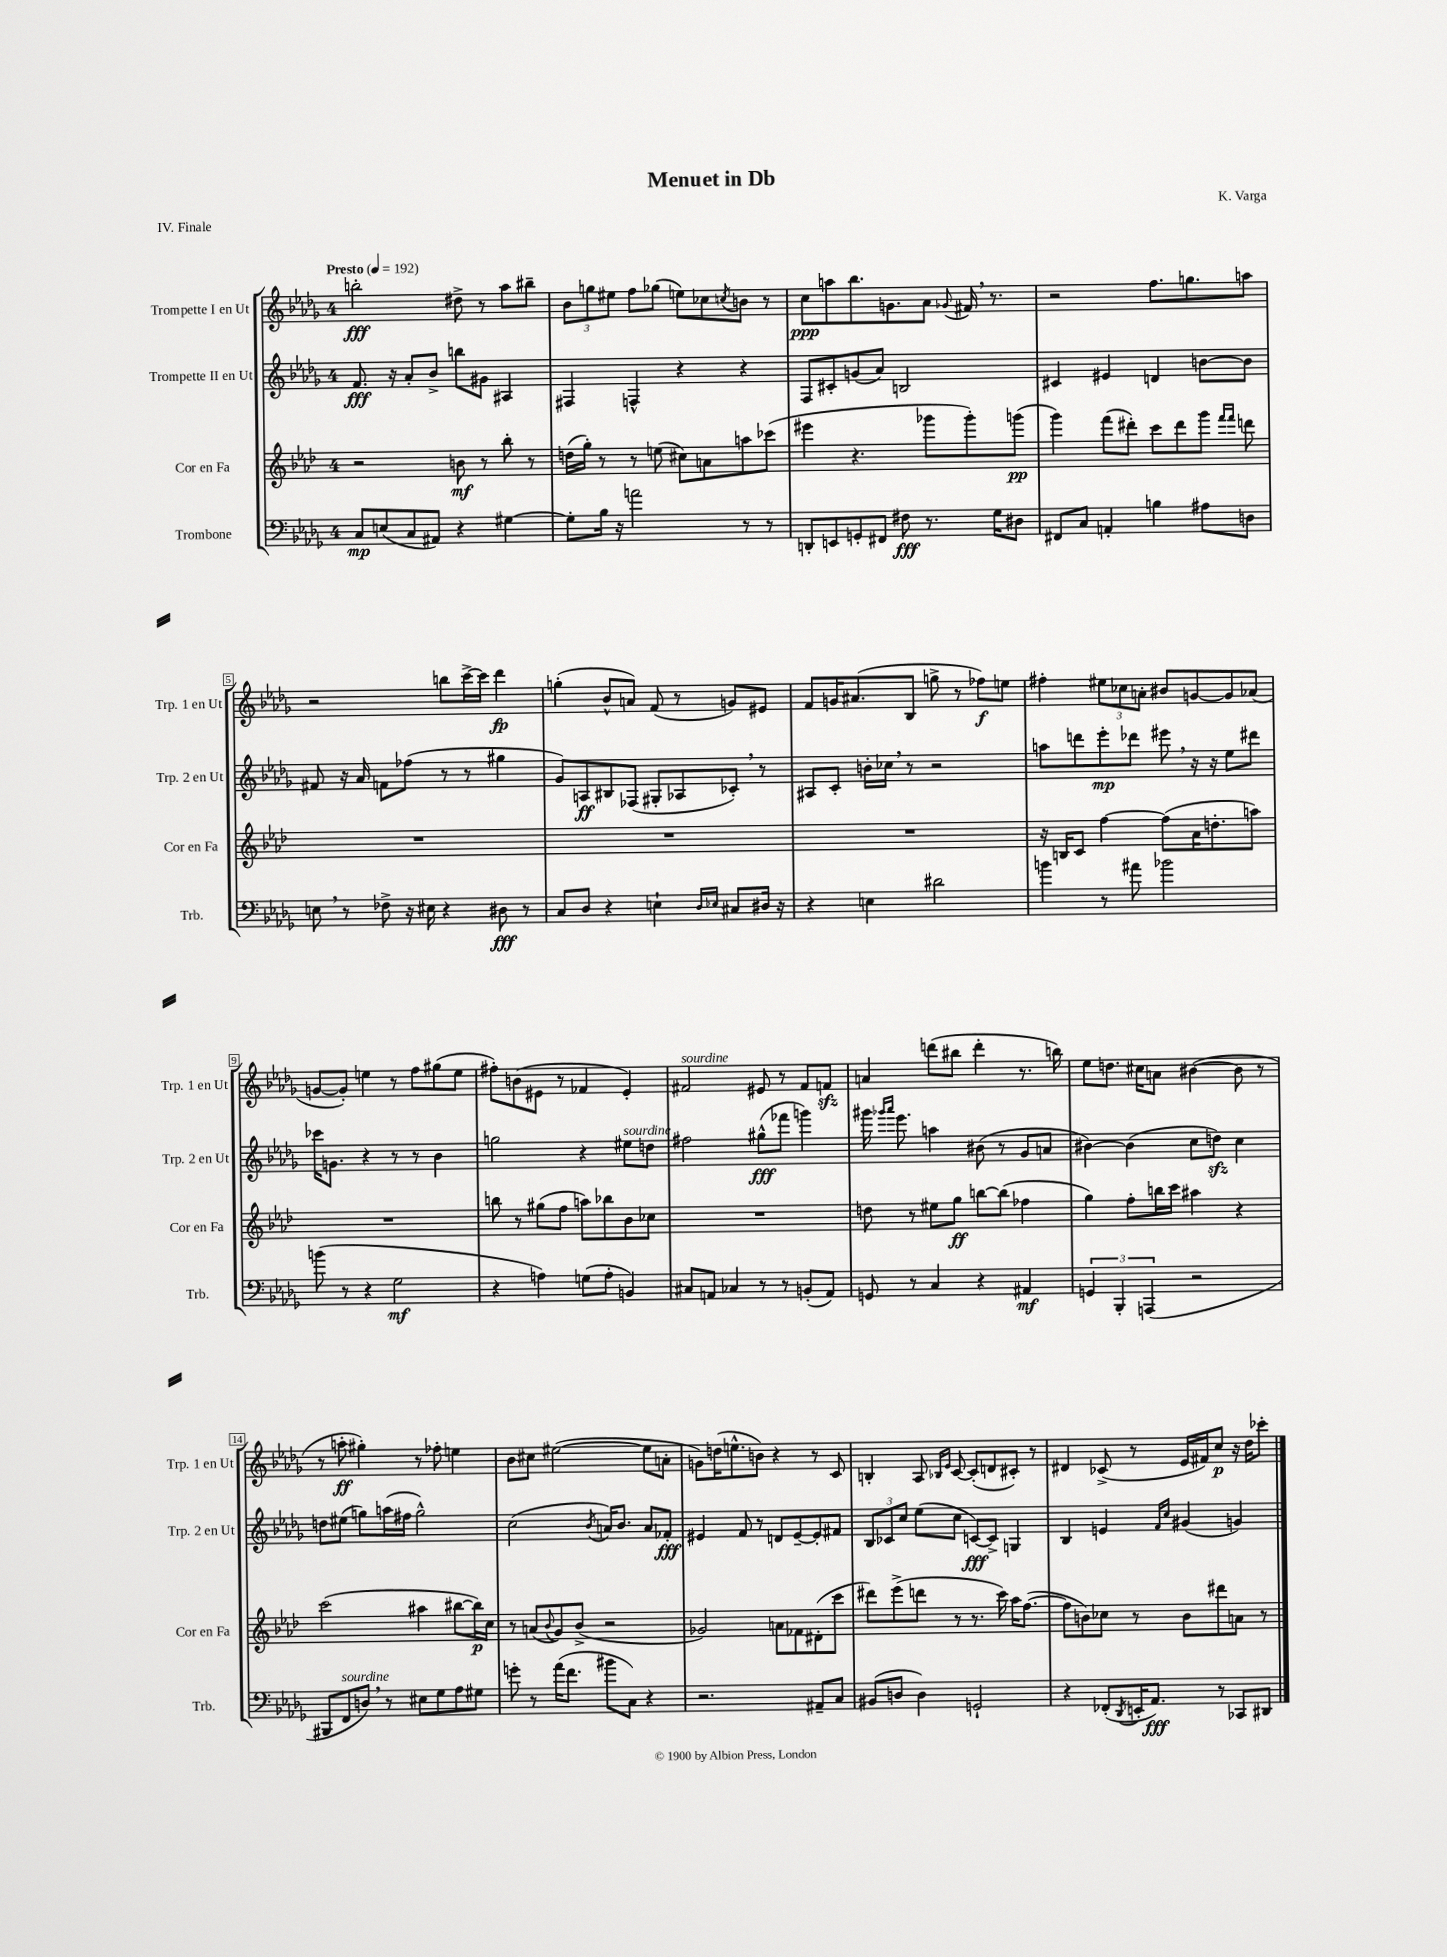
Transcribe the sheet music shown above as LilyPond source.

\header { title = "Menuet in Db" composer = "K. Varga" piece = "IV. Finale" }
<<
\new StaffGroup <<
\new Staff = "s0" \with { instrumentName = "Trompette I en Ut" shortInstrumentName = "Trp. 1 en Ut" } {
    \clef treble \key des \major \once \override Staff.TimeSignature.style = #'single-digit \time 4/4 \tempo "Presto" 4 = 192
    b''2-.\fff dis''8-> r8 aes''8 bis''8-- |
    \tuplet 3/2 { bes'8 g''8 eis''8 } f''8 ges''8( e''8) ces''8 \acciaccatura { c''8 } b'8 r8 |
    c''8\ppp a''8 bes''8. g'8. aes'8 \appoggiatura { ges'8 } fis'16 \breathe r8. |
    r2 f''8. g''8. a''8 |
    r2 b''8 c'''16~-> c'''16 des'''4\fp |
    g''4-.( bes'8-^ a'8) f'8( r8 g'8) eis'8 |
    f'8 g'16 ais'8.( bes8 g''8-> r8 fes''8\f) e''8 |
    fis''4-. \tuplet 3/2 { eis''8 ces''8 a'8-. } bis'8 g'8~ g'8 aes'8( |
    g'8~ g'8-.) e''4 r8 f''8 gis''8( e''8 |
    fis''8-.) b'8( eis'8 r8 fes'4 eis'4-.) |
    fis'2^\markup { \italic "sourdine" } eis'8 r8 fis'8 f'8\sfz |
    a'4 d'''8( bis''8 d'''4-. r8. b''16) |
    ees''8 d''8. cis''16 a'8 bis'4~( bis'8 r8 |
    r8 a''8-.\ff gis''4-.) r8 fes''8-. e''4 |
    bes'8 cis''8 eis''2~( eis''8 a'8-. |
    g'8) d''16( e''8.-^ b'8) r4 r8 c'8 |
    b4-. aes8 \grace { bes16 ees'16 } c'8~ c'8-.( d'8 cis'8-.) r8 |
    dis'4 ces'8->( r8 ees'16 fis'16) c''8\p r16 des''16 ces'''8-. \bar "|." |
}
\new Staff = "s1" \with { instrumentName = "Trompette II en Ut" shortInstrumentName = "Trp. 2 en Ut" } {
    \clef treble \key des \major \once \override Staff.TimeSignature.style = #'single-digit \time 4/4
    f'8.\fff r16 aes'8-. bes'8-> b''8 gis'8 ais4 |
    fis4 f4-^ r4 r4 |
    f8 cis'8-. g'8( aes'8) b2 |
    cis'4 eis'4 d'4 b'8~ b'8 |
    fis'8 r16 aes'16 f'8 fes''8( r8 r8 gis''4 |
    ges'8) a8\ff bis8 fes8( gis8-. aes8 ces'8-.) \breathe r8 |
    ais8 c'8-. b'16-. ces''16 \breathe r8 r2 |
    a''8 d'''8 ees'''8-.\mp des'''8 eis'''8 \breathe r16 r16 ees''8 dis'''8 |
    ces'''16 g'8. r4 r8 r8 bes'4 |
    g''2 r4 eis''8^\markup { \italic "sourdine" } d''8 |
    fis''2 gis''8-^\fff( fes'''8 g'''4) |
    gis'''16 \grace { ges'''16 aes'''16 } ees'''8. a''4 bis'8( r8 ges'8 a'8 |
    bis'4~) bis'4( c''8 d''8\sfz) c''4 |
    d''8 eis''8( g''8) a''16( fis''16 g''2-^) |
    c''2( \acciaccatura { bes'8 } a'16) bes'8. a'8 fes'8-.\fff |
    eis'4 f'8 r8 d'8 eis'8~-- eis'8-. fis'8 |
    \tuplet 3/2 { bes8 ces'8 c''8 } ees''8( c''8 c'8~\fff) c'8-> g4 |
    bes4 e'4 \grace { f'16 c''16 } gis'4( g'4) \bar "|." |
}
\new Staff = "s2" \with { instrumentName = "Cor en Fa" shortInstrumentName = "Cor en Fa" } {
    \clef treble \key aes \major \once \override Staff.TimeSignature.style = #'single-digit \time 4/4
    r2 b'8\mf r8 bes''8-. r8 |
    d''16( g''16-.) r8 r8 e''8( cis''8) a'8 a''8 ces'''8( |
    eis'''4 r4. ges'''8 ges'''8-.) g'''8\pp( |
    g'''4) f'''8( dis'''8-.) c'''8 dis'''8 g'''8 \grace { f'''16 f'''16 } d'''8 |
    R1 |
    R1 |
    R1 |
    r16 b16 c'8 f''4~ f''8( aes'16 d''8.-. a''8) |
    R1 |
    b''8 r8 gis''8( f''8 a''8) bes''8 bes'8 ces''8 |
    R1 |
    d''8 r8 eis''8 g''8\ff b''8~ b''8( fes''4 |
    g''4) f''8-. b''16 c'''16 ais''4 r4 |
    c'''2( ais''4 bis''8~ bis''16\p) c''16 |
    r8 a'8( \appoggiatura { bes'8 } g'8) bes'8->( r2 |
    ges'2) a'8 fes'8 dis'8-.( c'''8 |
    dis'''8) ees'''8->( d'''8 r8 r8. c'''16) aes''16 f''8.~( |
    f''8 b'8) ces''8 r8 b'8 dis'''8 a'8 r8 \bar "|." |
}
\new Staff = "s3" \with { instrumentName = "Trombone" shortInstrumentName = "Trb." } {
    \clef bass \key des \major \once \override Staff.TimeSignature.style = #'single-digit \time 4/4
    c8\mp e8( c8 ais,8) r4 gis4~ |
    gis8-. bes16 r16 a'2 r8 r8 |
    d,8-. e,8 g,8-. fis,8 fis8\fff r8. ges16 dis8 |
    fis,8 c8 a,4-. b4 ais8 d8 |
    e8 \breathe r8 fes8-> r16 eis16 r4 dis8\fff r8 |
    c8 des8 r4 e4-! \grace { des16 ees16 } cis8 dis16 r16 |
    r4 e4 dis'2 |
    b'4 r8 ais'8 bes'2 |
    b'8( r8 r4 ges2\mf |
    r4 a4) g8( a8-. b,4) |
    cis8 a,8 ces4 r8 r8 b,8-.( a,8) |
    g,8 r8 c4 r4 ais,4\mf |
    \tuplet 3/2 { g,4 bes,,4-. a,,4( } r2 |
    bis,,8 f,8^\markup { \italic "sourdine" } d8) \breathe r8 eis8 ges8 aes8 gis8 |
    g'8-. r8 aes'16( f'8. bis'8 c8) r4 |
    r2. ais,8-- c8 |
    bis,8( d8 d4) g,2-! |
    r4 fes,8-.( \acciaccatura { des,8 } e,16-. aes,8.\fff) r8 ces,8 dis,8 \bar "|." |
}
>>
>>
\layout { \context { \Score \override BarNumber.stencil = #(make-stencil-boxer 0.1 0.3 ly:text-interface::print) } }
